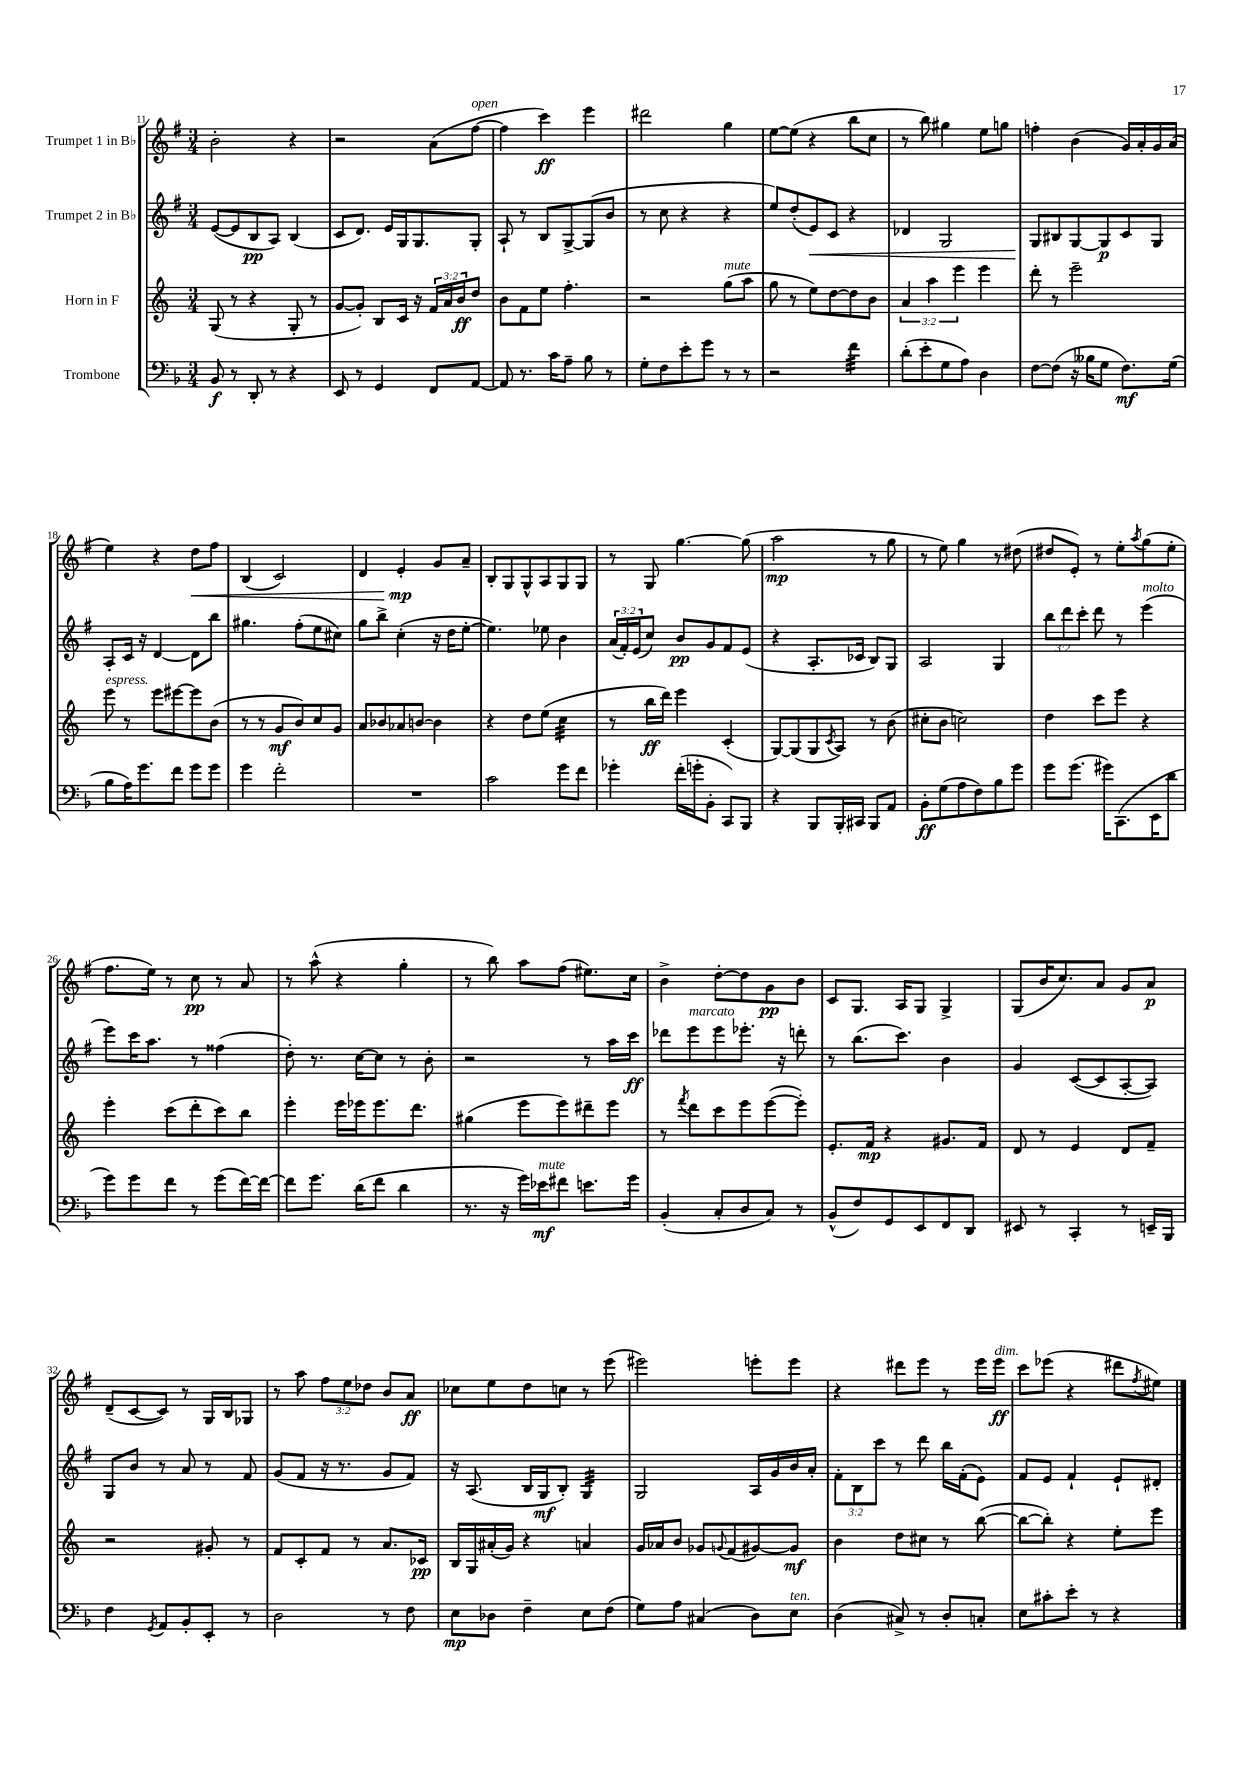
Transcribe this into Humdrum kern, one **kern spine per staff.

**kern	**dynam	**kern	**dynam	**kern	**dynam	**kern	**dynam
*part4	*part4	*part3	*part3	*part2	*part2	*part1	*part1
*staff4	*staff4	*staff3	*staff3	*staff2	*staff2	*staff1	*staff1
*I"Trombone	*	*I"Horn in F	*	*I"Trumpet 2 in B♭	*	*I"Trumpet 1 in B♭	*
*clefF4	*	*clefG2	*	*clefG2	*	*clefG2	*
*k[b-]	*	*k[]	*	*k[f#]	*	*k[f#]	*
*M3/4	*	*M3/4	*	*M3/4	*	*M3/4	*
=11	=11	=11	=11	=11	=11	=11	=11
8BB-/	f	(8G/	.	([8e/L	.	2b'\	.
8r	.	8r	.	8e/]	.	.	.
8DD'/	.	4r	.	8B/	pp	.	.
8r	.	.	.	8A/J)	.	.	.
4r	.	8G'/	.	(4B/	.	4r	.
.	.	8r	.	.	.	.	.
=12	=12	=12	=12	=12	=12	=12	=12
8EE/	.	[8g/L	.	8c/L	.	2r	.
8r	.	8g'/J])	.	8.d/J)	.	.	.
4GG/	.	8B/L	.	.	.	.	.
.	.	.	.	16e/LL	.	.	.
.	.	16c/Jk	.	16G/J	.	.	.
.	.	16r	.	8.G/	.	.	.
8FF/L	.	24f/LL	.	.	.	(8a\L	.
.	.	24a/	.	.	.	.	.
.	.	24b/J	ff	.	.	.	.
!	!	!	!	!	!	!LO:TX:a:i:t=open	!
[8AA/J	.	8dd/J	.	8G'/J	.	[8ff#\J	.
=13	=13	=13	=13	=13	=13	=13	=13
8AA/]	.	8b\L	.	8A`/	.	4ff#\]	.
8.r	.	8f\	.	8r	.	.	.
.	.	8ee\J	.	8B/L	.	4ccc\)	ff
16c\KL	.	.	.	.	.	.	.
8A~\J	.	4.ff'\	.	[8G^/	.	.	.
8B-\	.	.	.	(8G/]	.	4eee\	.
8r	.	.	.	8b/J	.	.	.
=14	=14	=14	=14	=14	=14	=14	=14
8G'\L	.	2r	.	8r	.	2ddd#X\	.
8F\	.	.	.	8cc\	.	.	.
8e'\	.	.	.	4r	.	.	.
8g\J	.	.	.	.	.	.	.
!	!	!LO:TX:a:i:t=mute	!	!	!	!	!
8r	.	(8gg\L	.	4r	.	4gg\	.
8r	.	8aa\J	.	.	.	.	.
=15	=15	=15	=15	=15	=15	=15	=15
2r	.	8gg\	.	8ee/L)	.	[8ee\L	.
.	.	8r	.	(8dd'/	.	(8ee\J]	.
!	!	!	!	!	!LO:HP:b	!	!
.	.	8ee\L)	.	8e/)	<	4r	.
.	.	[8dd\	.	8c/J	.	.	.
*tremolo	*	*	*	*	*	*	*
32f\LLL	.	8dd\]	.	4r	.	8bb\L	.
32f\	.	.	.	.	.	.	.
32f\	.	.	.	.	.	.	.
32f\	.	.	.	.	.	.	.
32f\	.	8b\J	.	.	.	8cc\J	.
32f\	.	.	.	.	.	.	.
32f\	.	.	.	.	.	.	.
32f\JJJ	.	.	.	.	.	.	.
*Xtremolo	*	*	*	*	*	*	*
=16	=16	=16	=16	=16	=16	=16	=16
(8d'\L	.	6a/	.	4d-X/	.	8r	.
8e'\	.	.	.	.	.	8bb\)	.
.	.	6aa\	.	.	.	.	.
8G\	.	.	.	2G/	.	4gg#X\	.
.	.	6eee\	.	.	.	.	.
8A\J)	.	.	.	.	.	.	.
4D\	.	4eee\	.	.	.	8ee\L	.
.	.	.	.	.	.	8ggn\J	.
=17	=17	=17	=17	=17	=17	=17	=17
[8F\L	.	8ddd'\	.	8G/L	.	4ffn'\	.
(8F\J]	.	8r	.	8B#X/	[	.	.
16r	.	2eee~\	.	[8G/	.	(4b\	.
16B--X\KL	.	.	.	.	.	.	.
8G\J	.	.	.	8G/]	p	.	.
8.F\L)	mf	.	.	8c/	.	16g/LL)	.
.	.	.	.	.	.	16a'/	.
.	.	.	.	8G/J	.	16g/	.
(16G\Jk	.	.	.	.	.	(16a/JJ	.
!!LO:LB:g=z
=18	=18	=18	=18	=18	=18	=18	=18
!	!	!LO:TX:a:i:t=espress.	!	!	!	!	!
8B-\L	.	8eee\	.	8A'/L	.	4ee\)	.
16A\K)	.	8r	.	16c/Jk	.	.	.
8.g\	.	.	.	16r	.	.	.
.	.	8eee\L	.	[4d/	.	4r	.
8f\J	.	[8eee#X\	.	.	.	.	.
!	!	!	!	!	!	!	!LO:HP:b
8g\L	.	8eee#\]	.	8d\L]	.	8dd\L	<
8g\J	.	(8b\J	.	8bb\J	.	8ff#\J	.
=19	=19	=19	=19	=19	=19	=19	=19
4g\	.	8r	.	4.gg#X\	.	(4B/	.
.	.	8r	.	.	.	.	.
2f'\	.	8g/L	mf	.	.	2c/)	.
.	.	8b/)	.	(8ff#'\L	.	.	.
.	.	8cc/	.	8ee\	.	.	.
.	.	8g/J	.	8cc#X\J)	.	.	.
=20	=20	=20	=20	=20	=20	=20	=20
2.r	.	8a/L	.	8gg\L	.	4d/	.
.	.	8b-X/	.	8bb^\J	.	.	.
.	.	8a-X/	.	(4cc'\	.	4e'/	mp
.	.	[8bn/J	.	.	.	.	.
.	.	4b\]	.	16r	.	8g/L	[
.	.	.	.	16dd\KL	.	.	.
.	.	.	.	[8ee'\J	.	8a~/J	.
=21	=21	=21	=21	=21	=21	=21	=21
2c\	.	4r	.	4.ee\])	.	8B'/L	.
.	.	.	.	.	.	8G/	.
.	.	8dd\L	.	.	.	8G^^/	.
.	.	(8ee\J	.	8ee-X\	.	8A/	.
*	*	*tremolo	*	*	*	*	*
8g\L	.	32cc\LLL	.	4b\	.	8G/	.
.	.	32cc\	.	.	.	.	.
.	.	32cc\	.	.	.	.	.
.	.	32cc\	.	.	.	.	.
8f\J	.	32cc\	.	.	.	8G/J	.
.	.	32cc\	.	.	.	.	.
.	.	32cc\	.	.	.	.	.
.	.	32cc\JJJ	.	.	.	.	.
*	*	*Xtremolo	*	*	*	*	*
=22	=22	=22	=22	=22	=22	=22	=22
4g-X'\	.	8r	.	(24a/LL	.	8r	.
.	.	.	.	24f#'/)	.	.	.
.	.	.	.	(24e/J	.	.	.
.	.	16bb\LL	ff	8cc/J)	.	8G/	.
.	.	16ddd\JJ)	.	.	.	.	.
(16f'\LL	.	4eee\	.	8b/L	pp	[4.gg\	.
16gn'\J	.	.	.	.	.	.	.
8BB-'\J	.	.	.	8g/	.	.	.
8CC/L)	.	(4c'/	.	8f#/	.	.	.
8BBB-/J	.	.	.	(8e/J	.	(8gg\]	.
=23	=23	=23	=23	=23	=23	=23	=23
4r	.	[8G/L)	.	4r	.	2aa\	mp
.	.	(8G/]	.	.	.	.	.
8BBB-/L	.	8G/	.	8.A'/L	.	.	.
.	.	8qc/	.	.	.	.	.
16BBB-'/L	.	8A/J)	.	.	.	.	.
16CC#X/JJ	.	.	.	16c-X/Jk	.	.	.
8BBB-/L	.	8r	.	8B/L)	.	8r	.
8AA/J	.	(8b\	.	8G/J	.	8gg\	.
=24	=24	=24	=24	=24	=24	=24	=24
8BB-'\L	ff	8cc#X'\L	.	2A/	.	8r	.
(8G\	.	8b\J	.	.	.	8ee\)	.
8A\	.	2ccn\)	.	.	.	4gg\	.
8F\)	.	.	.	.	.	.	.
8B-\	.	.	.	4G/	.	8r	.
8g\J	.	.	.	.	.	(8dd#X\	.
=25	=25	=25	=25	=25	=25	=25	=25
8g\L	.	4dd\	.	12bb\L	.	8dd#X/L	.
.	.	.	.	12ddd\	.	.	.
(8.g\J	.	.	.	.	.	8e'/J)	.
.	.	.	.	12ccc'\J	.	.	.
.	.	8ccc\L	.	8ddd\	.	8r	.
16g#X\KL)	.	.	.	.	.	.	.
(8.CC\	.	8eee\J	.	8r	.	8ee'\L	.
.	.	.	.	.	.	8qaa/	.
!	!	!	!	!LO:TX:a:i:t=molto	!	!	!
.	.	4r	.	(4eee\	.	(8gg\	.
16EE\K	.	.	.	.	.	.	.
8d\J	.	.	.	.	.	8ee'\J	.
!!LO:LB:g=z
=26	=26	=26	=26	=26	=26	=26	=26
8g\L)	.	4eee'\	.	8eee\L)	.	8.ff#\L	.
8g\	.	.	.	16ccc\K	.	.	.
.	.	.	.	8.aa\J	.	16ee\Jk)	.
8f\J	.	(8ccc\L	.	.	.	8r	.
8r	.	8ddd'\	.	8r	.	8cc\	pp
(8g\L	.	8ccc\)	.	(4ff##X\	.	8r	.
[16f\L)	.	8bb\J	.	.	.	8a/	.
16f\JJ_	.	.	.	.	.	.	.
=27	=27	=27	=27	=27	=27	=27	=27
8f\L]	.	4eee'\	.	8dd'\)	.	8r	.
8.g\J	.	.	.	8.r	.	(8aa^^\	.
.	.	16eee\LL	.	.	.	4r	.
(16d\KL	.	16eee-X\J	.	[16cc\KL	.	.	.
8f\J	.	8.eee-\	.	8cc\J]	.	.	.
4d\	.	.	.	8r	.	4gg'\	.
.	.	8.ddd\J	.	.	.	.	.
.	.	.	.	8b'\	.	.	.
=28	=28	=28	=28	=28	=28	=28	=28
8.r	.	(4gg#X\	.	2r	.	8r	.
.	.	.	.	.	.	8bb\)	.
16r	.	.	.	.	.	.	.
16g\LL)	.	8eee\L	.	.	.	8aa\L	.
!LO:TX:a:i:t=mute	!	!	!	!	!	!	!
16e-X\J	mf	.	.	.	.	.	.
8f#X\J	.	8eee\)	.	.	.	(8ff#\J	.
8.en\L	.	8ddd#X~\	.	8r	.	8.ee#X\L)	.
.	.	8eee\J	.	16aa\LL	.	.	.
16g\Jk	.	.	.	16ccc\JJ	ff	16cc\Jk	.
=29	=29	=29	=29	=29	=29	=29	=29
(4BB-'/	.	8r	.	8ddd-X\L	.	4b^\	.
.	.	8qfff/	.	.	.	.	.
!	!	!	!	!LO:TX:a:i:t=marcato	!	!	!
.	.	8ddd\L	.	8eee\	.	.	.
8C'/L	.	8ccc\	.	8eee\	.	[8dd'\L	.
8D/	.	8eee\	.	8.eee-X'\J	.	8dd\]	.
8C/J)	.	([8eee\	.	.	.	8g\	pp
.	.	.	.	16r	.	.	.
8r	.	8eee'\J])	.	8dddn'\	.	8b\J	.
=30	=30	=30	=30	=30	=30	=30	=30
(8BB-^^/L	.	8.e'/L	.	8r	.	8c/L	.
8F/)	.	.	.	(8.bb\L	.	8.G/J	.
.	.	16f/Jk	mp	.	.	.	.
8GG/	.	4r	.	.	.	.	.
.	.	.	.	8.ccc\J)	.	16A/KL	.
8EE/	.	.	.	.	.	8G/J	.
8FF/	.	8.g#X/L	.	4b\	.	4G^/	.
8DD/J	.	.	.	.	.	.	.
.	.	16f/Jk	.	.	.	.	.
=31	=31	=31	=31	=31	=31	=31	=31
8EE#X/	.	8d/	.	4g/	.	(8G/L	.
8r	.	8r	.	.	.	16b/K	.
.	.	.	.	.	.	8.cc/)	.
4CC'/	.	4e/	.	([8c/L	.	.	.
.	.	.	.	8c/]	.	8a/J	.
8r	.	8d/L	.	[8A'/	.	8g/L	.
16EEn~/LL	.	8f~/J	.	8A/J])	.	8a/J	p
16BBB-/JJ	.	.	.	.	.	.	.
!!LO:LB:g=z
=32	=32	=32	=32	=32	=32	=32	=32
4F\	.	2r	.	8G/L	.	(8d~/L	.
.	.	.	.	8b/J	.	[8c/	.
8qGG/	.	.	.	.	.	.	.
8AA/L	.	.	.	8r	.	8c/J])	.
8BB-'/	.	.	.	8a/	.	8r	.
8EE'/J	.	8g#X'/	.	8r	.	16G/LL	.
.	.	.	.	.	.	16B/J	.
8r	.	8r	.	8f#/	.	8G-X/J	.
=33	=33	=33	=33	=33	=33	=33	=33
2D\	.	8f/L	.	(8g/L	.	8r	.
.	.	8c'/	.	8f#/J	.	8aa\	.
.	.	8f/J	.	16r	.	12ff#\L	.
.	.	.	.	8.r	.	.	.
.	.	.	.	.	.	12ee\	.
.	.	8r	.	.	.	.	.
.	.	.	.	.	.	12dd-X\J	.
8r	.	8.a/L	.	8g/L	.	8b/L	.
8F\	.	.	.	8f#/J)	.	8a/J	ff
.	.	16c-X/Jk	pp	.	.	.	.
=34	=34	=34	=34	=34	=34	=34	=34
8E\L	mp	16B/LL	.	16r	.	8cc-X\L	.
.	.	16G/	.	(8.A/	.	.	.
8D-X\J	.	(16a#X'/	.	.	.	8ee\	.
.	.	16g/JJ)	.	.	.	.	.
4F~\	.	4r	.	16B/LL	.	8dd\	.
.	.	.	.	16G/J	mf	.	.
.	.	.	.	8B'/J)	.	8ccn\J	.
*	*	*	*	*tremolo	*	*	*
8E\L	.	4an/	.	32G/LLL	.	8r	.
.	.	.	.	32G/	.	.	.
.	.	.	.	32G/	.	.	.
.	.	.	.	32G/	.	.	.
(8F\J	.	.	.	32G/	.	(8eee\	.
.	.	.	.	32G/	.	.	.
.	.	.	.	32G/	.	.	.
.	.	.	.	32G/JJJ	.	.	.
*	*	*	*	*Xtremolo	*	*	*
=35	=35	=35	=35	=35	=35	=35	=35
8G\L)	.	16g/LL	.	2G/	.	2eee#X\)	.
.	.	16a-X/J	.	.	.	.	.
8A\J	.	8b/J	.	.	.	.	.
(4C#X/	.	8g-X/L	.	.	.	.	.
.	.	8qqgn/	.	.	.	.	.
.	.	(8f/	.	.	.	.	.
8D\L)	.	[8g#X/)	.	16A/LL	.	8eeen'\L	.
.	.	.	.	16g/	.	.	.
!LO:TX:a:i:t=ten.	!	!	!	!	!	!	!
8E\J	.	8g#/J]	mf	16b/	.	8eee\J	.
.	.	.	.	16a'/JJ	.	.	.
=36	=36	=36	=36	=36	=36	=36	=36
(4D\	.	4b\	.	12f#'\L	.	4r	.
.	.	.	.	12B\	.	.	.
.	.	.	.	12ccc\J	.	.	.
8C#X^/)	.	8dd\L	.	8r	.	8ddd#X\L	.
8r	.	8cc#X\J	.	8ddd\	.	8eee\J	.
8D'/L	.	8r	.	16bb\LL	.	8r	.
.	.	.	.	(16f#'\J	.	.	.
8Cn'/J	.	([8bb\	.	8e\J)	.	16eee\LL	.
!	!	!	!	!	!	!LO:TX:a:i:t=dim.	!
.	.	.	.	.	.	16eee\JJ	ff
=37	=37	=37	=37	=37	=37	=37	=37
8E\L	.	8bb\L_	.	8f#/L	.	8ccc\L	.
8c#X'\	.	8bb'\J])	.	8e/J	.	(8eee-X\J	.
8e'\J	.	4r	.	4f#`/	.	4r	.
8r	.	.	.	.	.	.	.
4r	.	8ee'\L	.	8e`/L	.	8ddd#X\L	.
.	.	.	.	.	.	8qff#/	.
.	.	8eee\J	.	8d#X'/J	.	8ee#X\J)	.
==	==	==	==	==	==	==	==
*-	*-	*-	*-	*-	*-	*-	*-
